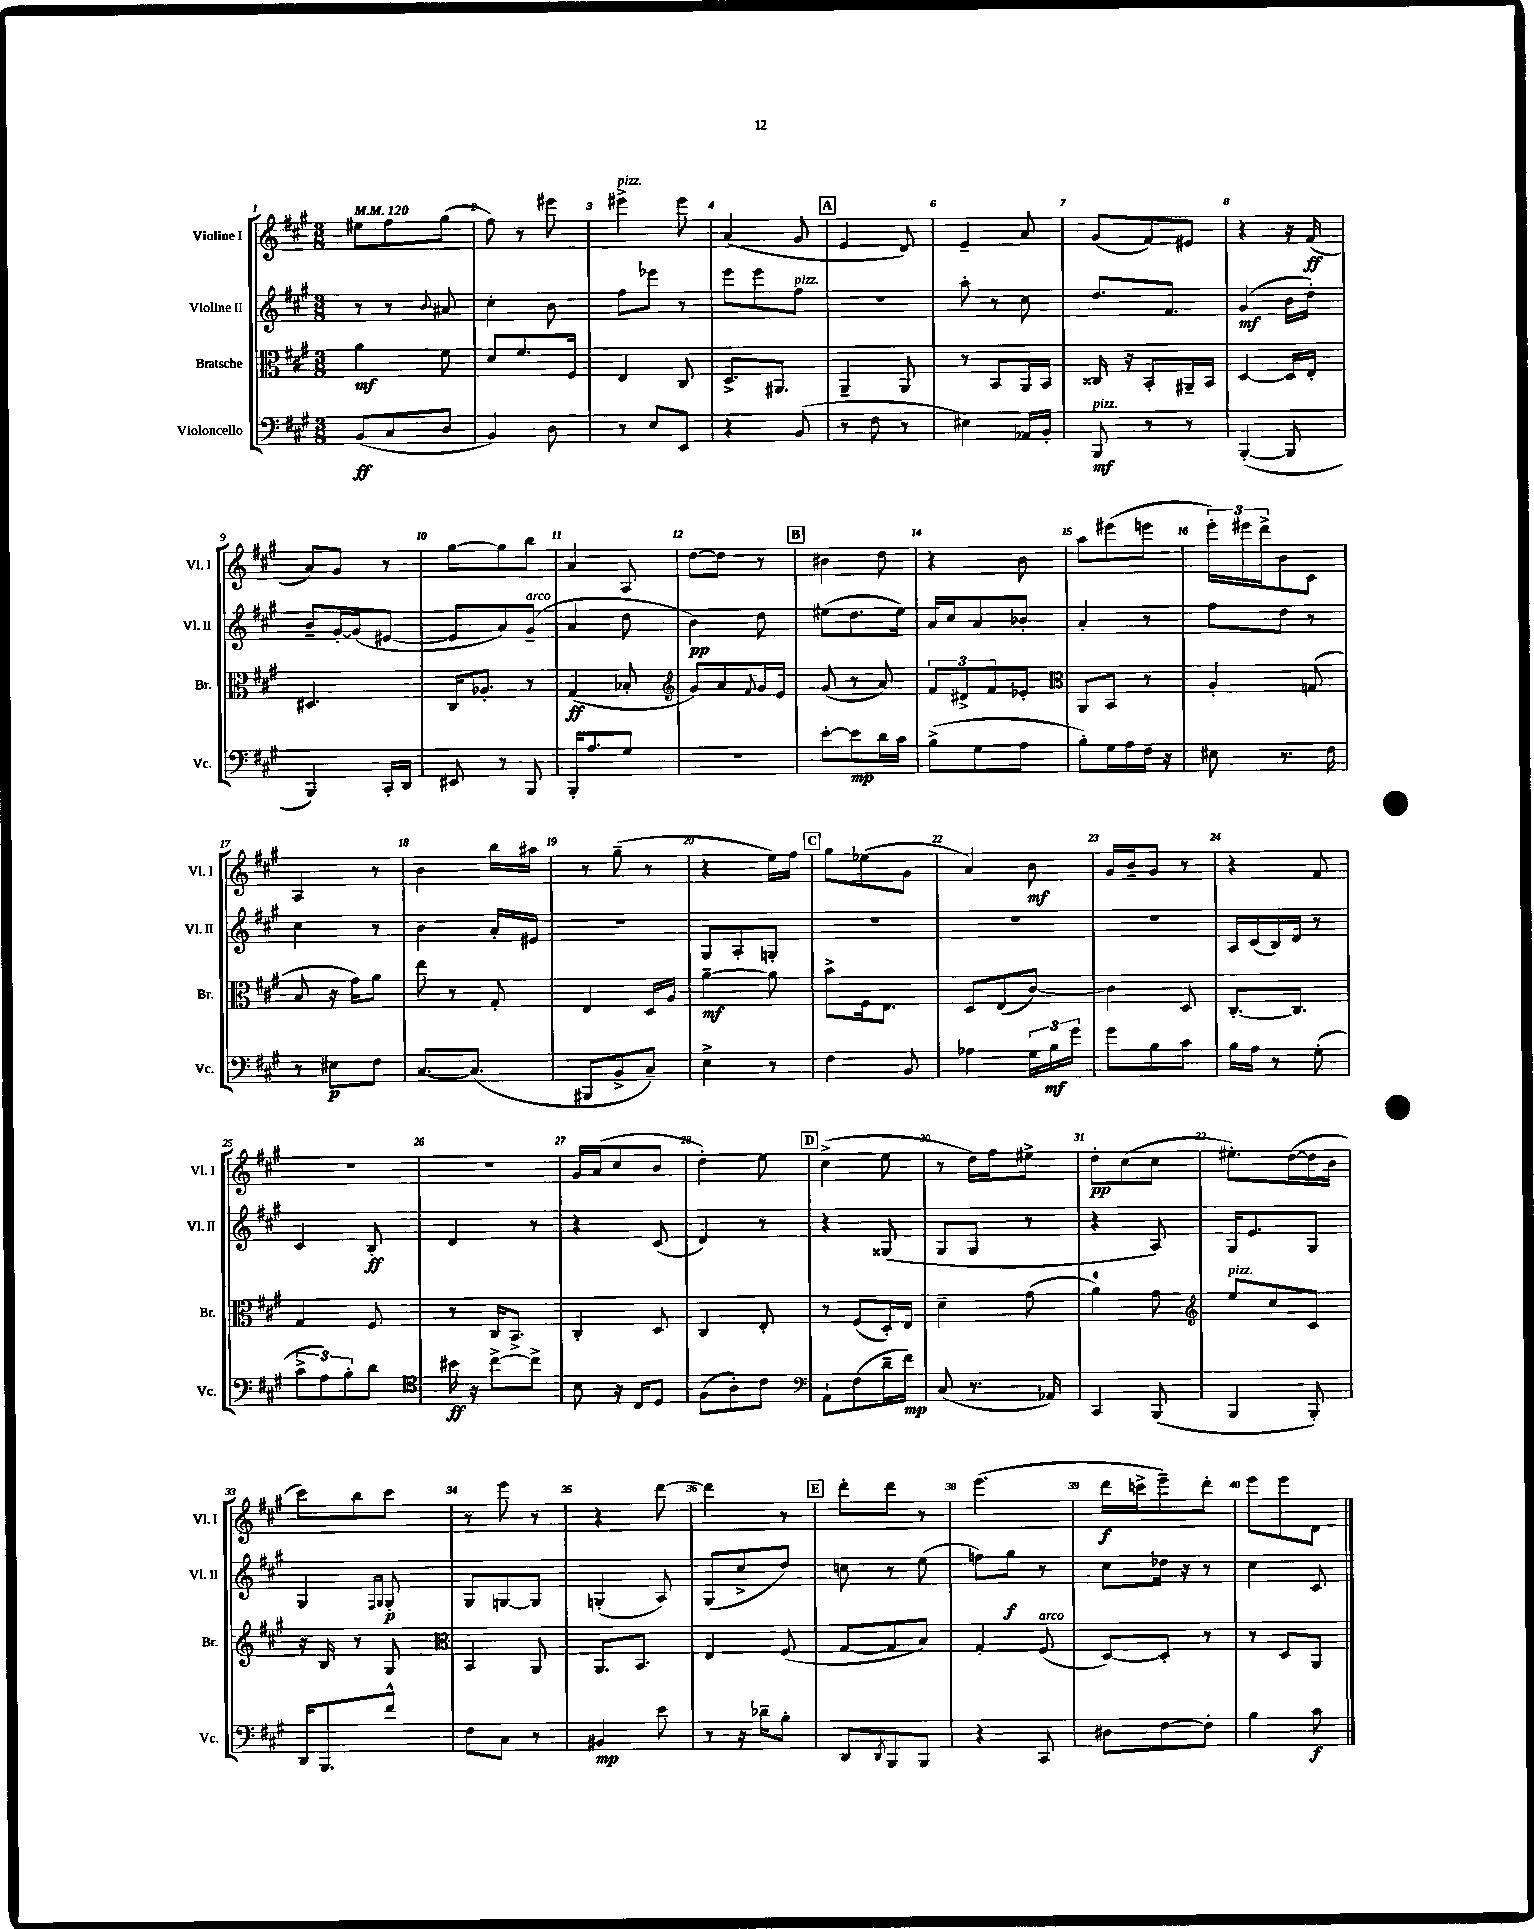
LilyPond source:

<<
\new StaffGroup <<
\new Staff = "s0" \with { instrumentName = "Violine I" shortInstrumentName = "Vl. I" } {
    \clef treble \key a \major \numericTimeSignature \time 3/8 \tempo 4 = 120
    eis''8 fis''8 gis''8( |
    fis''8) r8 eis'''8 |
    eis'''4->^\markup { \italic "pizz." } eis'''8 |
    a'4( gis'8 |
    \mark \markup { \box "A" } e'4 d'8) |
    e'4-- a'8 |
    gis'8( fis'8) eis'8 |
    r4 r16 fis'16\ff( |
    a'8) gis'8 r8 |
    gis''8~ gis''8 b''8 |
    a'4 a8 |
    d''8~ d''8 r8 |
    \mark \markup { \box "B" } bis'4 d''8 |
    r4 b'8 |
    a''8 eis'''8( e'''8 |
    \tuplet 3/2 { e'''16-.) eis'''16 d'''16-> } b'8 cis'8 |
    a4 r8 |
    b'4 b''16 ais''16 |
    r8 gis''8--( r8 |
    r4 e''16) fis''16 |
    \mark \markup { \box "C" } gis''8 ees''8( gis'8 |
    a'4) b'8\mf |
    gis'16 b'16-- gis'8 r8 |
    r4 fis'8 |
    R4. |
    R4. |
    gis'16 a'16( cis''8 b'8 |
    d''4-.) e''8 |
    \mark \markup { \box "D" } cis''4->( e''8 |
    r8 d''16) fis''16 eis''8-> |
    d''8-.\pp cis''8( cis''8 |
    eis''8.-.) d''16~( d''16 b'16 |
    cis'''8) b''8 cis'''8 |
    r8 e'''8 r8 |
    r4 d'''8~ |
    d'''4 r8 |
    \mark \markup { \box "E" } d'''8-. d'''8 r8 |
    e'''4.( |
    d'''16\f c'''16-> e'''8--) d'''8-. |
    e'''8 e'''8 d'8 \bar "|." |
}
\new Staff = "s1" \with { instrumentName = "Violine II" shortInstrumentName = "Vl. II" } {
    \clef treble \key a \major \numericTimeSignature \time 3/8
    r8 r8 \appoggiatura { b'8 } ais'8 |
    cis''4-. b'8 |
    fis''8 ees'''8 r8 |
    e'''8 e'''8 fis''8^\markup { \italic "pizz." } |
    \mark \markup { \box "A" } R4. |
    a''8-. r8 cis''8 |
    d''8. fis'8. |
    gis'4\mf( b'16 d''16-.) |
    b'8-- gis'16~-. gis'16( eis'8~ |
    eis'8 a'8) gis'8--^\markup { \italic "arco" }( |
    a'4 d''8 |
    b'4\pp) d''8 |
    \mark \markup { \box "B" } eis''8( d''8. eis''16) |
    a'16 cis''16 a'8 bes'8-. |
    a'4-. r8 |
    fis''8 d''8 r8 |
    cis''4 r8 |
    b'4 a'16-. eis'16 |
    R4. |
    gis8 a8-. g8-. |
    \mark \markup { \box "C" } R4. |
    R4. |
    R4. |
    a16 cis'16( b16) d'16 r8 |
    cis'4 b8-.\ff |
    d'4 r8 |
    r4 cis'8( |
    d'4) r8 |
    \mark \markup { \box "D" } r4 gisis8( |
    gis8 gis8 r8 |
    r4 a8) |
    gis16 e'8. gis8 |
    gis4 \grace { fis16 gis16 } gis8-.\p |
    gis8 g8~ g8 |
    g4-.( a8) |
    gis8( cis''8-> d''8) |
    \mark \markup { \box "E" } c''8 r8 e''8( |
    f''8) gis''8\f r8 |
    cis''8 des''16 r16 r8 |
    cis''4 cis'8 \bar "|." |
}
\new Staff = "s2" \with { instrumentName = "Bratsche" shortInstrumentName = "Br." } {
    \clef alto \key a \major \numericTimeSignature \time 3/8
    a'4\mf fis'8 |
    d'8 fis'8. fis16 |
    e4 cis8 |
    d8.-> ais,8. |
    \mark \markup { \box "A" } a,4-- a,8 |
    r8 b,8 a,16 b,16 |
    cisis16 r16 b,8-. ais,16-- b,16 |
    d4~ d16 e16-. |
    dis4. |
    cis16 aes8.-. r8 |
    gis4\ff( bes8-. |
    \clef treble gis'8) a'8 \appoggiatura { fis'8 } gis'16 e'16 |
    \mark \markup { \box "B" } gis'8( r8 a'8) |
    \tuplet 3/2 { fis'8 dis'8-> fis'8 } ees'8-. |
    \clef alto a,8 b,8 r8 |
    a4-. g8( |
    b8 r16 gis'16) a'8 |
    e''8 r8 gis8-. |
    e4 d16 a16 |
    a'4~--\mf a'8 |
    \mark \markup { \box "C" } b'8-> fis16 e8. |
    d8 e8( cis'8~) |
    cis'4 d8 |
    cis8.~-. cis8. |
    gis4 fis8 |
    r8 cis16 b,8.-> |
    cis4-. d8 |
    cis4 e8-. |
    \mark \markup { \box "D" } r8 fis8( d16-.) e16 |
    d'4-- gis'8( |
    a'4-0) gis'8 |
    \clef treble e''8^\markup { \italic "pizz." } cis''8 cis'8 |
    r16 b16 r8 gis8 |
    \clef alto b,4 a,8 |
    a,8. b,8. |
    e4 fis8( |
    \mark \markup { \box "E" } gis8~ gis8 b8) |
    gis4-. fis8^\markup { \italic "arco" }( |
    d8~) d8-. r8 |
    r8 d8 a,8 \bar "|." |
}
\new Staff = "s3" \with { instrumentName = "Violoncello" shortInstrumentName = "Vc." } {
    \clef bass \key a \major \numericTimeSignature \time 3/8
    b,8\ff( cis8 d8 |
    b,4) d8 |
    r8 e8 e,8 |
    r4 b,8( |
    \mark \markup { \box "A" } r8 fis8 r8 |
    eis4) aes,16 b,16-. |
    b,,8\mf^\markup { \italic "pizz." } r8 r8 |
    b,,4~-.( b,,8 |
    b,,4) cis,16-. d,16 |
    eis,8 r8 b,,8 |
    b,,16-. a8. gis8 |
    R4. |
    \mark \markup { \box "B" } e'8~-. e'8\mp d'16 cis'16 |
    b8->( gis8 a8 |
    b8-.) gis16 a16 fis16 r16 |
    eis8 r8. fis16 |
    r8 eis8\p fis8 |
    cis8.~ cis8.( |
    bis,,8 b,8-> cis8--) |
    e4-> r8 |
    \mark \markup { \box "C" } fis4 b,8 |
    aes4 \tuplet 3/2 { gis16 b16\mf gis'16 } |
    gis'8 b8 cis'8 |
    b16 a16 r8 gis8-.( |
    \tuplet 3/2 { cis'8-> a8) b8-. } d'8 |
    \clef tenor bis'16\ff r16 cis''8~-> cis''8-> |
    b8 r16 cis16 d8 |
    fis8( a8-.) cis'8 |
    \mark \markup { \box "D" } \clef bass a,8-! fis8( d'16-- fis'16\mp) |
    cis8( r8. aes,16) |
    cis,4 b,,8( |
    b,,4 b,,8-.) |
    d,16 b,,8. fis'8-^ |
    fis8 cis8 r8 |
    bis,4\mp e'8 |
    r8 r16 des'16-- b8-. |
    \mark \markup { \box "E" } d,8 \acciaccatura { d,8 } b,,8 b,,8 |
    r4 cis,8 |
    dis8 fis8~ fis8-. |
    b4 cis'8\f \bar "|." |
}
>>
>>
\layout { \context { \Score \override BarNumber.break-visibility = ##(#f #t #t) barNumberVisibility = #all-bar-numbers-visible } }
